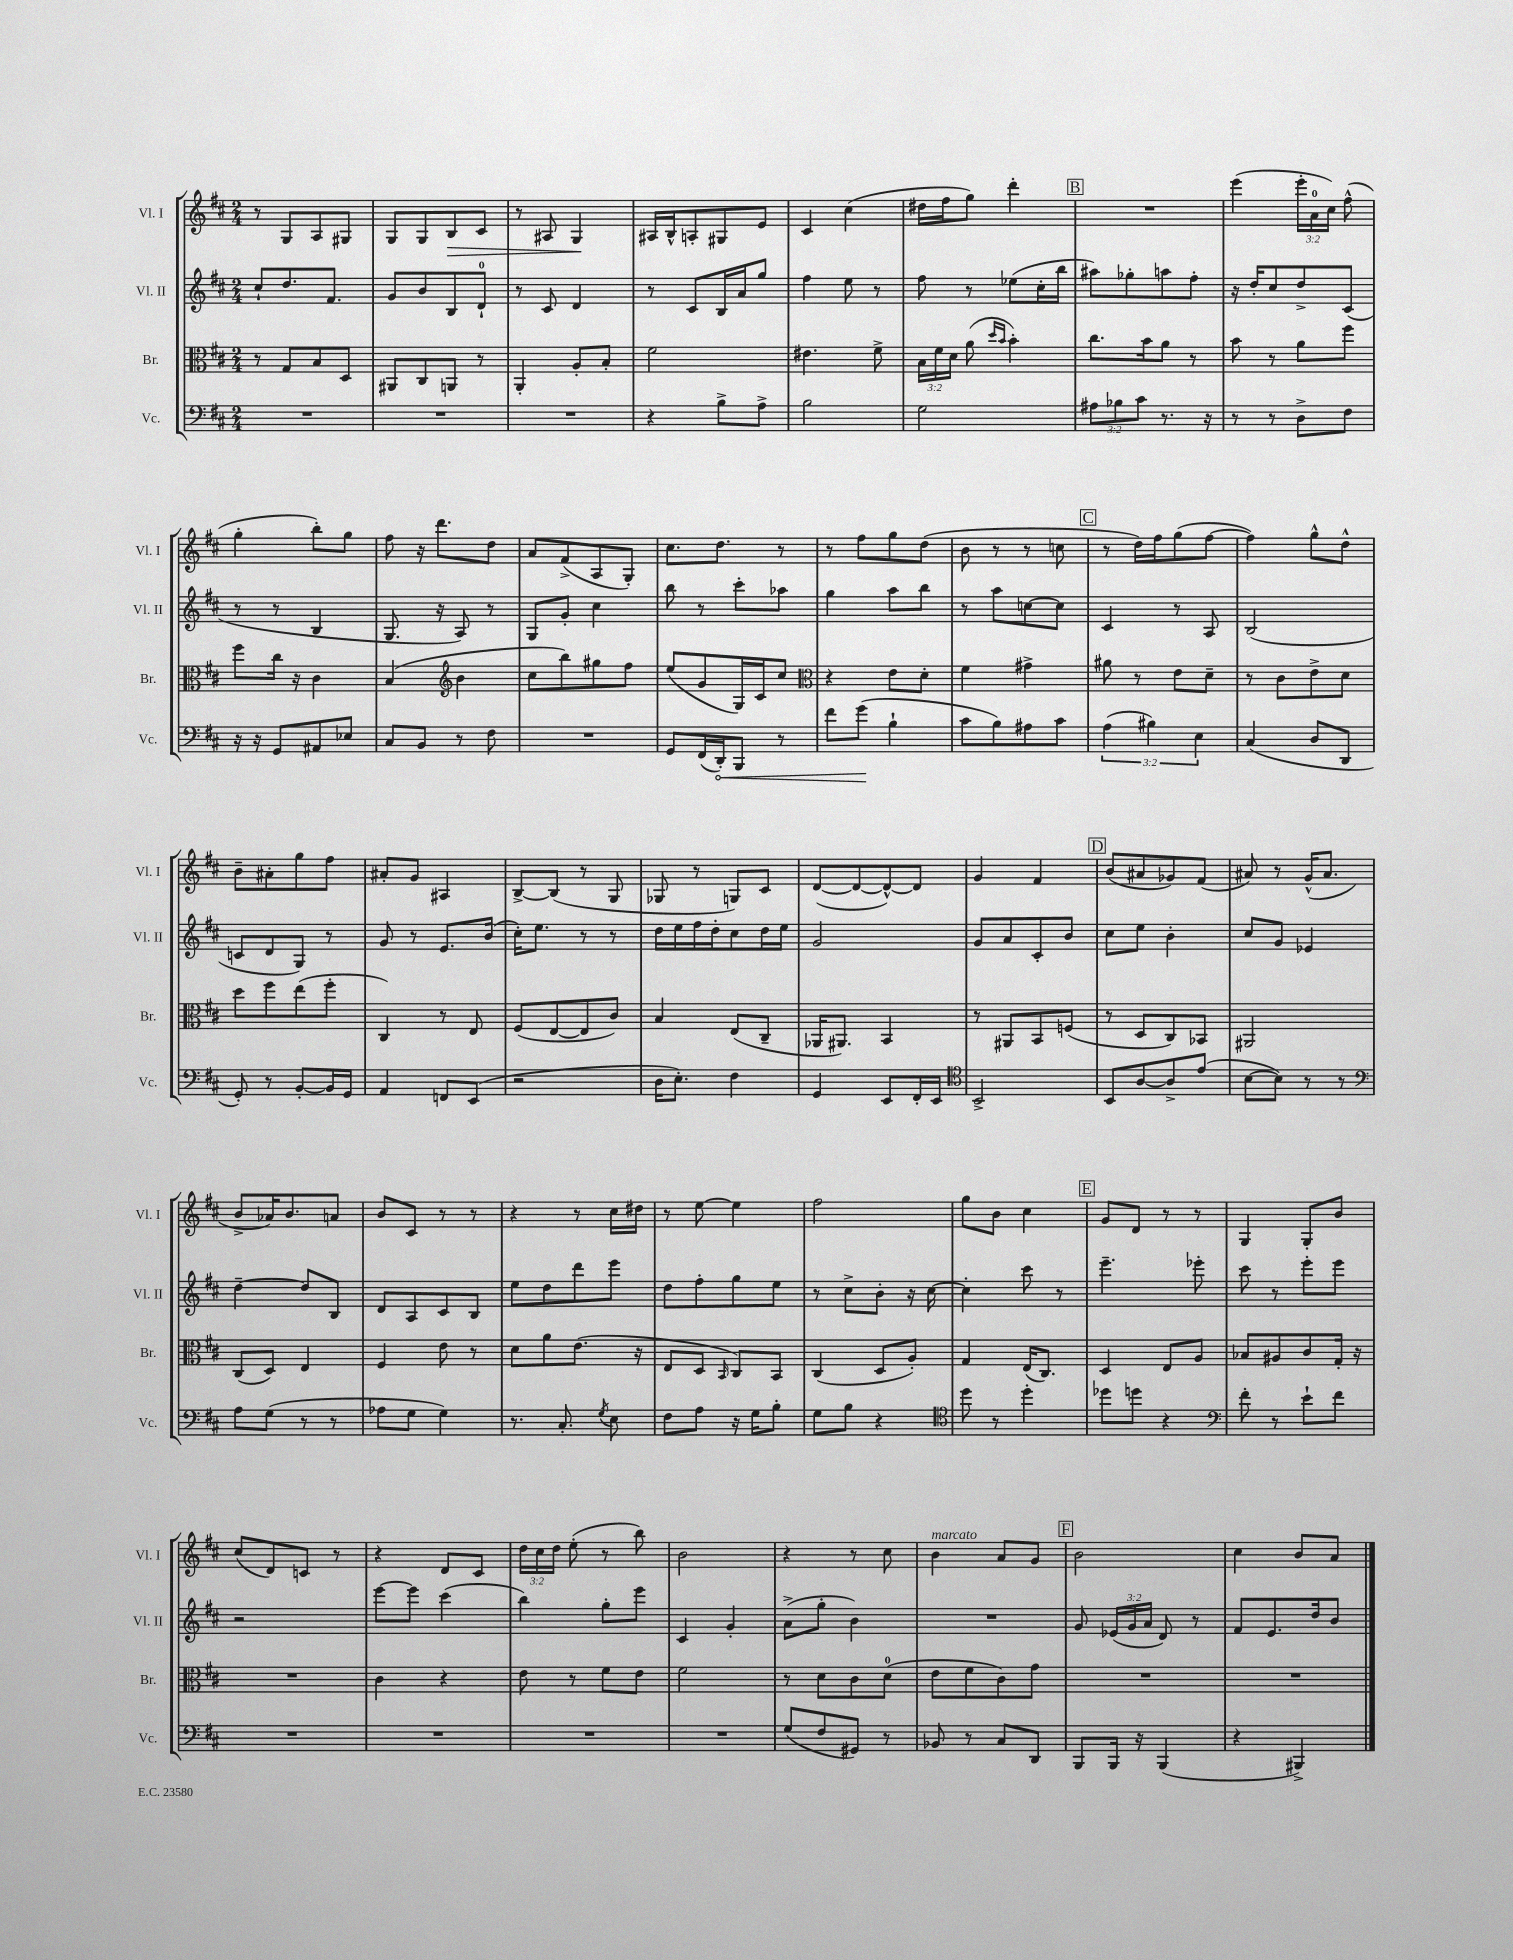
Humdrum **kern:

**kern	**dynam	**kern	**kern	**kern	**dynam
*part4	*part4	*part3	*part2	*part1	*part1
*staff4	*staff4	*staff3	*staff2	*staff1	*staff1
*I"Vc.	*	*I"Br.	*I"Vl. II	*I"Vl. I	*
*I'Vc.	*	*I'Br.	*I'Vl. II	*I'Vl. I	*
*clefF4	*	*clefC3	*clefG2	*clefG2	*
*k[f#c#]	*	*k[f#c#]	*k[f#c#]	*k[f#c#]	*
*M2/4	*	*M2/4	*M2/4	*M2/4	*
=72	=72	=72	=72	=72	=72
2r	.	8r	8cc#`/L	8r	.
.	.	8G/L	8.dd/	8G/L	.
.	.	8B/	.	8A/	.
.	.	.	8.f#/J	.	.
.	.	8D/J	.	8G#X/J	.
=73	=73	=73	=73	=73	=73
2r	.	8AA#X/L	8g/L	8G/L	.
.	.	8C#/	8b/	8G/	.
!	!	!	!	!	!LO:HP:b
.	.	8AAn/J	8B/	8B/	>
.	.	8r	8d`/J	8c#/J	.
=74	=74	=74	=74	=74	=74
2r	.	4AA'/	8r	8r	.
.	.	.	8c#/	8A#X/	.
.	.	8A'/L	4d/	4G/	.
.	.	8B'/J	.	.	.
.	.	.	.	.	]
=75	=75	=75	=75	=75	=75
4r	.	2f#\	8r	16A#X/LL	.
.	.	.	.	16B^^/J	.
.	.	.	8c#/L	8An'/	.
8B^\L	.	.	16B/L	8G#X/	.
.	.	.	16a/J	.	.
8A^\J	.	.	8gg/J	8e/J	.
=76	=76	=76	=76	=76	=76
2B\	.	4.e#X\	4ff#\	4c#/	.
.	.	.	8ee\	(4cc#\	.
.	.	8f#^\	8r	.	.
=77	=77	=77	=77	=77	=77
2G\	.	24B\LL	8ff#\	16dd#X\LL	.
.	.	24f#\	.	.	.
.	.	.	.	16ff#\J	.
.	.	24d\JJ	.	.	.
.	.	(8a\	8r	8gg\J)	.
.	.	16qqdd/LL	.	.	.
.	.	16qqb/JJ	.	.	.
.	.	4b'\)	(8ee-X\L	4ddd'\	.
.	.	.	16cc#'\L	.	.
.	.	.	16bb\JJ	.	.
!!LO:REH:place=s1:t=B
=78	=78	=78	=78	=78	=78
12A#X\L	.	8.cc#\L	8aa#X\L)	2r	.
12B-X\	.	.	.	.	.
.	.	.	8gg-X'\	.	.
12c#\J	.	.	.	.	.
.	.	16b\k	.	.	.
8.r	.	8a\J	8aan\	.	.
.	.	8r	8ff#'\J	.	.
16r	.	.	.	.	.
=79	=79	=79	=79	=79	=79
8r	.	8b\	16r	(4eee\	.
.	.	.	16dd'/KL	.	.
8r	.	8r	8cc#/	.	.
8D^\L	.	8a\L	8dd^/	24eee'\LL	.
.	.	.	.	24a\	.
.	.	.	.	24cc#\JJ)	.
8F#\J	.	8ff#\J	(8c#/J	(8ff#^^\	.
!!LO:LB:g=z
=80	=80	=80	=80	=80	=80
16r	.	8ff#\L	8r	4gg'\	.
16r	.	.	.	.	.
8GG/L	.	16cc#\Jk	8r	.	.
.	.	16r	.	.	.
8AA#X/	.	4c#\	4B/	8bb'\L)	.
8E-X/J	.	.	.	8gg\J	.
=81	=81	=81	=81	=81	=81
8C#/L	.	(4B/	8.G/	8ff#\	.
8BB/J	.	.	.	16r	.
.	.	.	16r	8.ddd\L	.
*	*	*clefG2	*	*	*
8r	.	4b\	8A/)	.	.
8F#\	.	.	8r	8dd\J	.
=82	=82	=82	=82	=82	=82
2r	.	8cc#\L	8G/L	8a/L	.
.	.	8bb\)	8g'/J	(8f#^/	.
.	.	8gg#X\	4cc#\	8A/	.
.	.	8ff#\J	.	8G'/J)	.
=83	=83	=83	=83	=83	=83
8GG/L	.	(8ee/L	8bb\	8.cc#\L	.
(16FF#/L	.	8g/	8r	.	.
!	!LO:HP:b	!	!	!	!
16DD'/J)	<	.	.	8.dd\J	.
8BBB/J	.	16G/L)	8ccc#'\L	.	.
.	.	16c#/J	.	.	.
8r	.	8cc#/J	8aa-X\J	8r	.
=84	=84	=84	=84	=84	=84
*	*	*clefC3	*	*	*
8f#\L	.	4r	4gg\	8r	.
(8g\J	.	.	.	8ff#\L	.
4B`\	[	8e\L	8aa\L	8gg\	.
.	.	8d'\J	8bb\J	(8dd\J	.
=85	=85	=85	=85	=85	=85
8c#\L	.	4f#\	8r	8b\	.
8B\)	.	.	8aa\L	8r	.
8A#X\	.	4g#X^\	[8ccn\	8r	.
8c#\J	.	.	8cc\J]	8ccn\	.
!!LO:REH:place=s1:t=C
=86	=86	=86	=86	=86	=86
(6A\	.	8a#X\	4c#/	8r	.
.	.	8r	.	16dd\LL)	.
6B#X\)	.	.	.	.	.
.	.	.	.	16ff#\J	.
.	.	8e\L	8r	(8gg\	.
6E\	.	.	.	.	.
.	.	8d~\J	8A/	[8ff#\J	.
=87	=87	=87	=87	=87	=87
(4C#/	.	8r	(2B/	4ff#\])	.
.	.	8c#\L	.	.	.
8D/L	.	8e^\	.	8gg^^\L	.
8DD/J	.	8d\J	.	8dd^^\J	.
!!LO:LB:g=z
=88	=88	=88	=88	=88	=88
8GG'/)	.	8dd\L	8cn/L	8b~\L	.
8r	.	8ff#\	8d/	8a#X'\	.
[8BB'/L	.	(8ee\	8G/J)	8gg\	.
16BB/L]	.	8ff#'\J	8r	8ff#\J	.
16GG/JJ	.	.	.	.	.
=89	=89	=89	=89	=89	=89
4AA/	.	4C#/)	8g/	8a#X'/L	.
.	.	.	8r	8g/J	.
8FFn/L	.	8r	8.e/L	4A#X/	.
(8EE/J	.	8E/	.	.	.
.	.	.	(16b/Jk	.	.
=90	=90	=90	=90	=90	=90
2r	.	(8F#/L	16cc#'\KL)	[8B^/L	.
.	.	.	8.ee\J	.	.
.	.	[8E/	.	(8B/J]	.
.	.	8E/]	8r	8r	.
.	.	8c#/J)	8r	8G/	.
=91	=91	=91	=91	=91	=91
16D\KL	.	4B/	16dd\LL	8G-X/	.
8.E'\J)	.	.	16ee\	.	.
.	.	.	16ff#\	8r	.
.	.	.	16dd'\J	.	.
4F#\	.	(8E/L	8cc#\	8Gn/L)	.
.	.	8C#~/J	16dd\L	8c#/J	.
.	.	.	16ee\JJ	.	.
=92	=92	=92	=92	=92	=92
4GG/	.	16AA-X/KL	2g/	([8d/L	.
.	.	8.AA#X/J)	.	.	.
.	.	.	.	8d/_	.
8EE/L	.	4BB/	.	8d^^/_)	.
16FF#'/L	.	.	.	8d/J]	.
16EE/JJ	.	.	.	.	.
=93	=93	=93	=93	=93	=93
*clefC4	*	*	*	*	*
2BB^/	.	8r	8g/L	4g/	.
.	.	8AA#X/L	8a/	.	.
.	.	8BB/	8c#'/	4f#/	.
.	.	(8Fn/J	8b/J	.	.
!!LO:REH:place=s1:t=D
=94	=94	=94	=94	=94	=94
8BB/L	.	8r	8cc#\L	(8b/L	.
[8A/	.	8D/L	8ee\J	8a#X/	.
8A^/]	.	8C#/)	4b'\	8g-X/)	.
(8e/J	.	8BB-X/J	.	(8f#/J	.
=95	=95	=95	=95	=95	=95
[8B\L	.	2AA#X/	8cc#/L	8a#X/)	.
8B\J])	.	.	8g/J	8r	.
8r	.	.	4e-X/	(16g^^/KL	.
.	.	.	.	8.a#/J	.
8r	.	.	.	.	.
!!LO:LB:g=z
=96	=96	=96	=96	=96	=96
*clefF4	*	*	*	*	*
8A\L	.	(8C#/L	[4dd~\	8b^/L	.
(8G\J	.	8D/J)	.	16a-X/K)	.
.	.	.	.	8.b/	.
8r	.	4E/	8dd/L]	.	.
8r	.	.	8B/J	8an/J	.
=97	=97	=97	=97	=97	=97
8A-X\L	.	4F#/	8d/L	8b/L	.
8G\J	.	.	8A/	8c#/J	.
4G\)	.	8e\	8c#/	8r	.
.	.	8r	8B/J	8r	.
=98	=98	=98	=98	=98	=98
8.r	.	8d\L	8ee\L	4r	.
.	.	8a\	8dd\	.	.
8.C#'/	.	.	.	.	.
.	.	(8.e\J	8ddd\	8r	.
8qG/	.	.	.	.	.
8E\	.	.	8eee\J	16cc#\LL	.
.	.	16r	.	16dd#X\JJ	.
=99	=99	=99	=99	=99	=99
8F#\L	.	8E/L	8dd\L	8r	.
8A\J	.	8D/J	8ff#'\	[8ee\	.
.	.	16qqBB/	.	.	.
16r	.	8C#/L)	8gg\	4ee\]	.
16G\KL	.	.	.	.	.
8B'\J	.	8BB/J	8ee\J	.	.
=100	=100	=100	=100	=100	=100
8G\L	.	(4C#/	8r	2ff#\	.
8B\J	.	.	8cc#^\L	.	.
4r	.	8D/L	8b'\J	.	.
.	.	8A'/J)	16r	.	.
.	.	.	[16cc#\	.	.
=101	=101	=101	=101	=101	=101
*clefC4	*	*	*	*	*
8dd\	.	4G/	4cc#'\]	8gg\L	.
8r	.	.	.	8b\J	.
4dd'\	.	(16E/KL	8ccc#\	4cc#\	.
.	.	8.C#/J)	.	.	.
.	.	.	8r	.	.
!!LO:REH:place=s1:t=E
=102	=102	=102	=102	=102	=102
8dd-X\L	.	4D/	4.eee~\	8g/L	.
8ddn\J	.	.	.	8d/J	.
4r	.	8E/L	.	8r	.
.	.	8A/J	8eee-X'\	8r	.
=103	=103	=103	=103	=103	=103
*clefF4	*	*	*	*	*
8f#'\	.	8B-X/L	8ccc#\	4G/	.
8r	.	8A#X/	8r	.	.
8e`\L	.	8c#/	8eee'\L	8G'/L	.
8f#\J	.	16G'/Jk	8eee\J	8b/J	.
.	.	16r	.	.	.
!!LO:LB:g=z
=104	=104	=104	=104	=104	=104
2r	.	2r	2r	(8cc#/L	.
.	.	.	.	8d/)	.
.	.	.	.	8cn/J	.
.	.	.	.	8r	.
=105	=105	=105	=105	=105	=105
2r	.	4c#\	[8eee\L	4r	.
.	.	.	8eee\J]	.	.
.	.	4r	(4ccc#\	8d/L	.
.	.	.	.	8c#/J	.
=106	=106	=106	=106	=106	=106
2r	.	8e\	4bb\)	24dd\LL	.
.	.	.	.	24cc#\	.
.	.	.	.	24dd\JJ	.
.	.	8r	.	(8ee'\	.
.	.	8f#\L	8gg'\L	8r	.
.	.	8e\J	8eee\J	8bb\)	.
=107	=107	=107	=107	=107	=107
2r	.	2f#\	4c#/	2b\	.
.	.	.	4g'/	.	.
=108	=108	=108	=108	=108	=108
(8G/L	.	8r	(8a^\L	4r	.
8F#/	.	8d\L	8gg'\J	.	.
8GG#X/J)	.	8c#\	4b\)	8r	.
8r	.	(8d\J	.	8cc#\	.
=109	=109	=109	=109	=109	=109
!	!	!	!	!LO:TX:a:i:t=marcato	!
8BB-X/	.	8e\L	2r	4b\	.
8r	.	8f#\	.	.	.
8C#/L	.	8c#\)	.	8a/L	.
8DD/J	.	8g\J	.	8g/J	.
!!LO:REH:place=s1:t=F
=110	=110	=110	=110	=110	=110
8BBB/L	.	2r	8g/	2b\	.
16BBB/Jk	.	.	(24e-X/LL	.	.
.	.	.	24g/	.	.
16r	.	.	.	.	.
.	.	.	24a/JJ	.	.
(4BBB/	.	.	8d/)	.	.
.	.	.	8r	.	.
=111	=111	=111	=111	=111	=111
4r	.	2r	8f#/L	4cc#\	.
.	.	.	8.e/	.	.
4BBB#X^/)	.	.	.	8b/L	.
.	.	.	16dd/k	.	.
.	.	.	8b/J	8a/J	.
==	==	==	==	==	==
*-	*-	*-	*-	*-	*-
